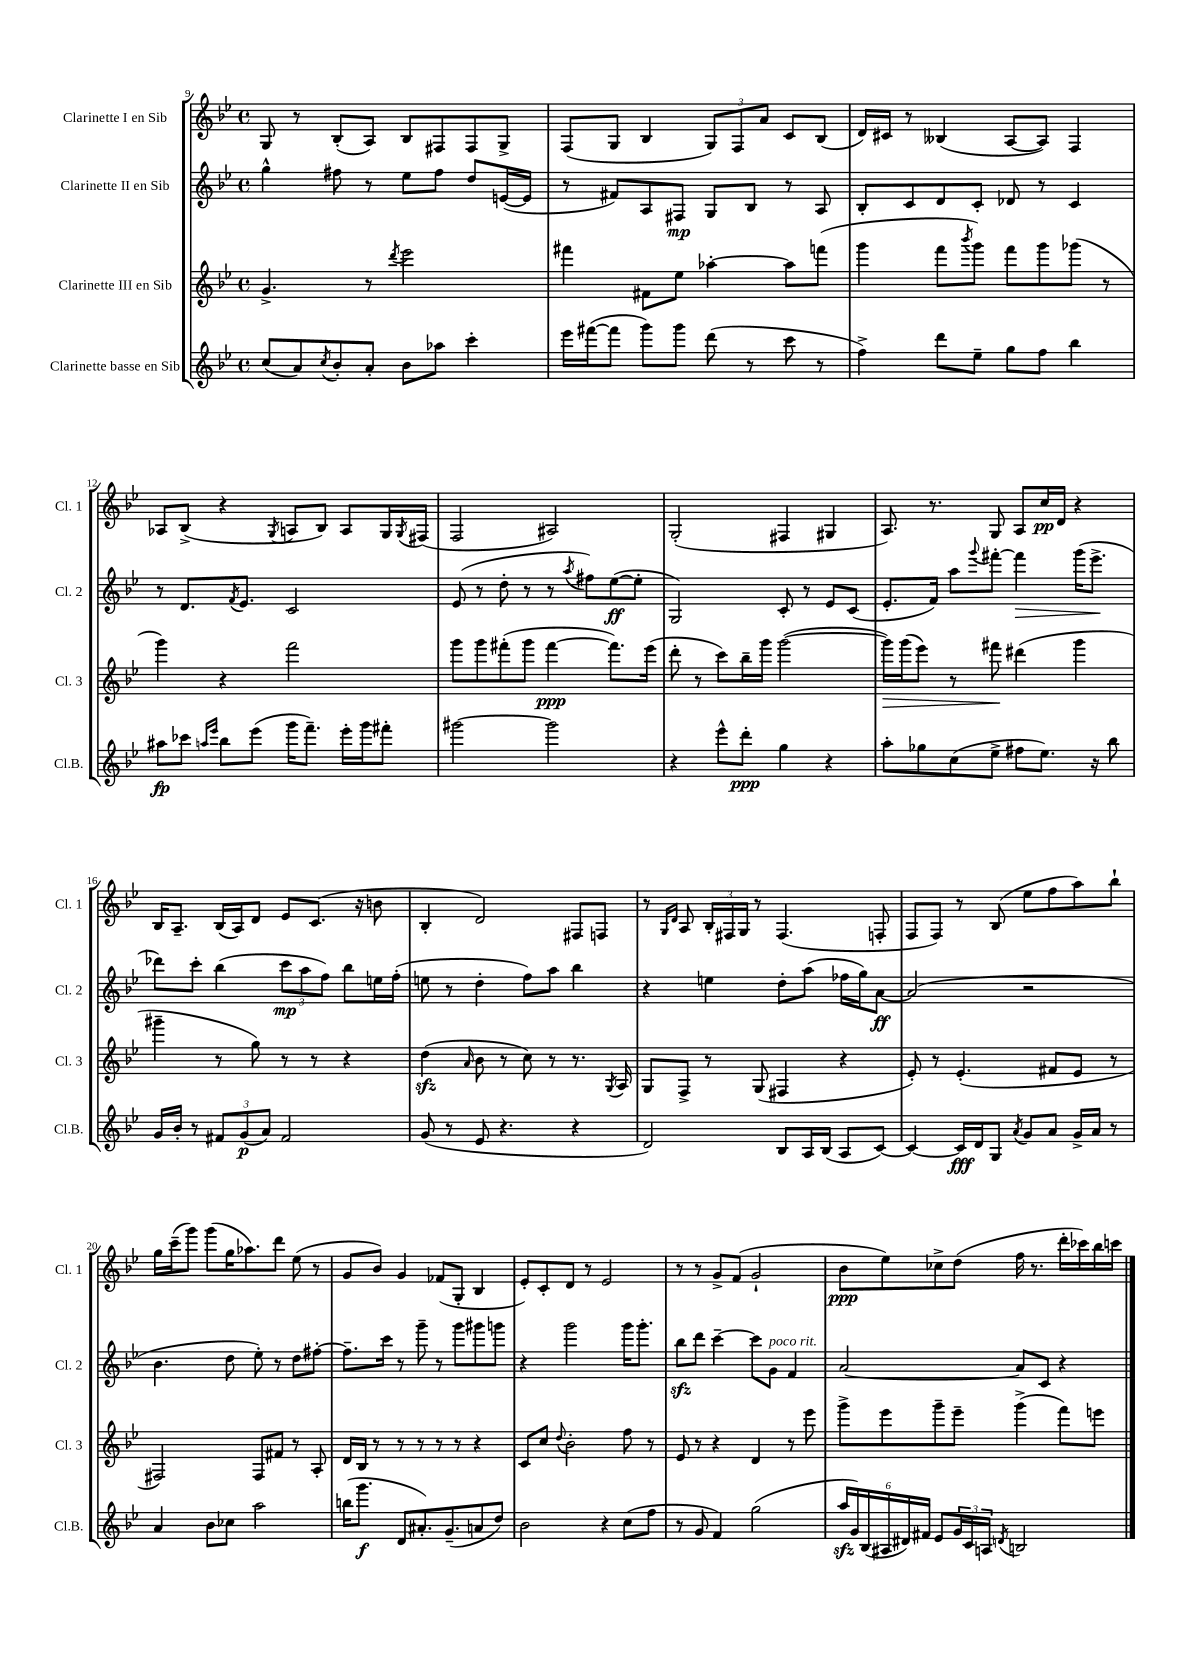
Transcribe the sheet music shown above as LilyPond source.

<<
\new StaffGroup <<
\new Staff = "s0" \with { instrumentName = "Clarinette I en Sib" shortInstrumentName = "Cl. 1" } {
    \clef treble \key bes \major \defaultTimeSignature \time 4/4
    g8 r8 bes8-.( a8) bes8 fis8 fis8 g8-> |
    f8( g8 bes4 \tuplet 3/2 { g8) f8 a'8 } c'8 bes8( |
    d'16) cis'16 r8 beses4( a8~ a8) f4 |
    aes8 bes8->( r4 \acciaccatura { g8 } a8 bes8) a8 g16 \acciaccatura { g8 } fis16( |
    f2 ais2) |
    g2-.( fis4 gis4 |
    a8.) r8. g8 a8 c''16\pp d'16 r4 |
    bes16 a8.-- bes16( a16) d'8 ees'8 c'8.( r16 b'8 |
    bes4-. d'2) fis8 f8 |
    r8 \grace { g16 d'16 } a8 \tuplet 3/2 { bes16-. fis16 g16 } r8 fis4.( f8-. |
    f8 f8) r8 bes8( ees''8 f''8 a''8) bes''8-! |
    g''16 c'''16--( g'''8) g'''8( g''16 aes''8.) d'''8 ees''8( r8 |
    g'8 bes'8) g'4 fes'8( g8-. bes4 |
    ees'8-.) c'8-. d'8 r8 ees'2 |
    r8 r8 g'8-> f'8( g'2-! |
    bes'8\ppp ees''8) ces''8-> d''8( f''16 r8. d'''16-. ces'''16) bes''16 c'''16 \bar "|." |
}
\new Staff = "s1" \with { instrumentName = "Clarinette II en Sib" shortInstrumentName = "Cl. 2" } {
    \clef treble \key bes \major \defaultTimeSignature \time 4/4
    g''4-^ fis''8 r8 ees''8 fis''8 d''8 e'16~( e'16 |
    r8 fis'8) a8 fis8\mp g8 bes8 r8 a8 |
    bes8-. c'8 d'8 c'8-. des'8 r8 c'4 |
    r8 d'8. \acciaccatura { f'8 } ees'8. c'2 |
    ees'8( r8 d''8-. r8 r8 \acciaccatura { a''8 } fis''8) ees''8~\ff( ees''8-. |
    g2) c'8-. r8 ees'8 c'8( |
    ees'8.-. f'16) a''8 \appoggiatura { g'''8 } fis'''8~-. fis'''4\> g'''16( ees'''8.->\! |
    des'''8) c'''8-. bes''4( \tuplet 3/2 { c'''8\mp a''8 f''8) } bes''8 e''16 f''16-.( |
    e''8 r8 d''4-. f''8) a''8 bes''4 |
    r4 e''4 d''8-. a''8( fes''16 g''16) a'8~\ff |
    a'2( r2 |
    bes'4. d''8 ees''8-.) r8 d''8 fis''8~-. |
    fis''8.-- c'''16 r8 g'''8-- r8 g'''8 gis'''8 g'''8 |
    r4 g'''2 g'''16 g'''8.-. |
    bes''8\sfz d'''8 c'''4~-- c'''8 g'8^\markup { \italic "poco rit." } f'4 |
    a'2~ a'8 c'8 r4 \bar "|." |
}
\new Staff = "s2" \with { instrumentName = "Clarinette III en Sib" shortInstrumentName = "Cl. 3" } {
    \clef treble \key bes \major \defaultTimeSignature \time 4/4
    g'4.-> r8 \acciaccatura { d'''8 } ees'''2 |
    fis'''4 fis'8 ees''8 aes''4~-. aes''8 f'''8( |
    g'''4 f'''8 \acciaccatura { bes'''8 } g'''8) f'''8 g'''8 ges'''8( r8 |
    g'''4) r4 f'''2 |
    g'''8 g'''8 fis'''8-.( g'''8 fis'''4~\ppp fis'''8.) ees'''16( |
    d'''8-. r8 c'''8) bes''16-- g'''16 g'''2~( |
    g'''16\>) g'''16( ees'''8) r8 fis'''8\! dis'''4( g'''4 |
    gis'''4-- r8 g''8) r8 r8 r4 |
    d''4\sfz( \grace { a'16 } bes'8 r8 c''8) r8 r8. \acciaccatura { g8 } a16 |
    g8 f8-> r8 g8( fis4 r4 |
    ees'8-.) r8 ees'4.-.( fis'8 ees'8 r8 |
    fis2) fis8 fis'8 r8 a8-. |
    d'16 bes16 r8 r8 r8 r8 r8 r4 |
    c'8 c''8 \appoggiatura { d''8 } bes'2-. f''8 r8 |
    ees'8 r8 r4 d'4 r8 ees'''8 |
    g'''8-> ees'''8 g'''8-- ees'''8-- g'''4->( f'''8) e'''8 \bar "|." |
}
\new Staff = "s3" \with { instrumentName = "Clarinette basse en Sib" shortInstrumentName = "Cl.B." } {
    \clef treble \key bes \major \defaultTimeSignature \time 4/4
    c''8( a'8) \acciaccatura { c''8 } bes'8-. a'8-. bes'8 aes''8 c'''4-. |
    ees'''16 fis'''16~( fis'''8 g'''8) g'''8 d'''8( r8 c'''8 r8 |
    f''4->) d'''8 ees''8-- g''8 f''8 bes''4 |
    ais''8\fp ces'''8 \grace { a''16 ees'''16 } bes''8 ees'''8( g'''16 f'''8.--) ees'''16-. g'''16 fis'''8-. |
    gis'''2~ gis'''2 |
    r4 ees'''8-^ d'''8-.\ppp g''4 r4 |
    a''8-. ges''8 c''8( ees''8-> fis''8 ees''8.) r16 bes''8 |
    g'16 bes'16-. r8 \tuplet 3/2 { fis'8 g'8\p( a'8) } fis'2 |
    g'8( r8 ees'8 r4. r4 |
    d'2) bes8 a16 bes16( a8 c'8~) |
    c'4~ c'16\fff d'16 g8 \acciaccatura { a'8 } g'8 a'8 g'16-> a'16 r8 |
    a'4 bes'8 ces''8 a''2 |
    b''16( g'''8.\f d'8 ais'8.-.) g'8.--( a'8 d''8) |
    bes'2 r4 c''8( f''8 |
    r8 g'8 f'4) g''2( |
    \tuplet 6/4 { a''16\sfz g'16) bes16( ais16 dis'16) fis'16 } ees'8 \tuplet 3/2 { g'16 c'16 a16 } \acciaccatura { d'8 } b2 \bar "|." |
}
>>
>>
\layout { \context { \Score currentBarNumber = #9 } }
